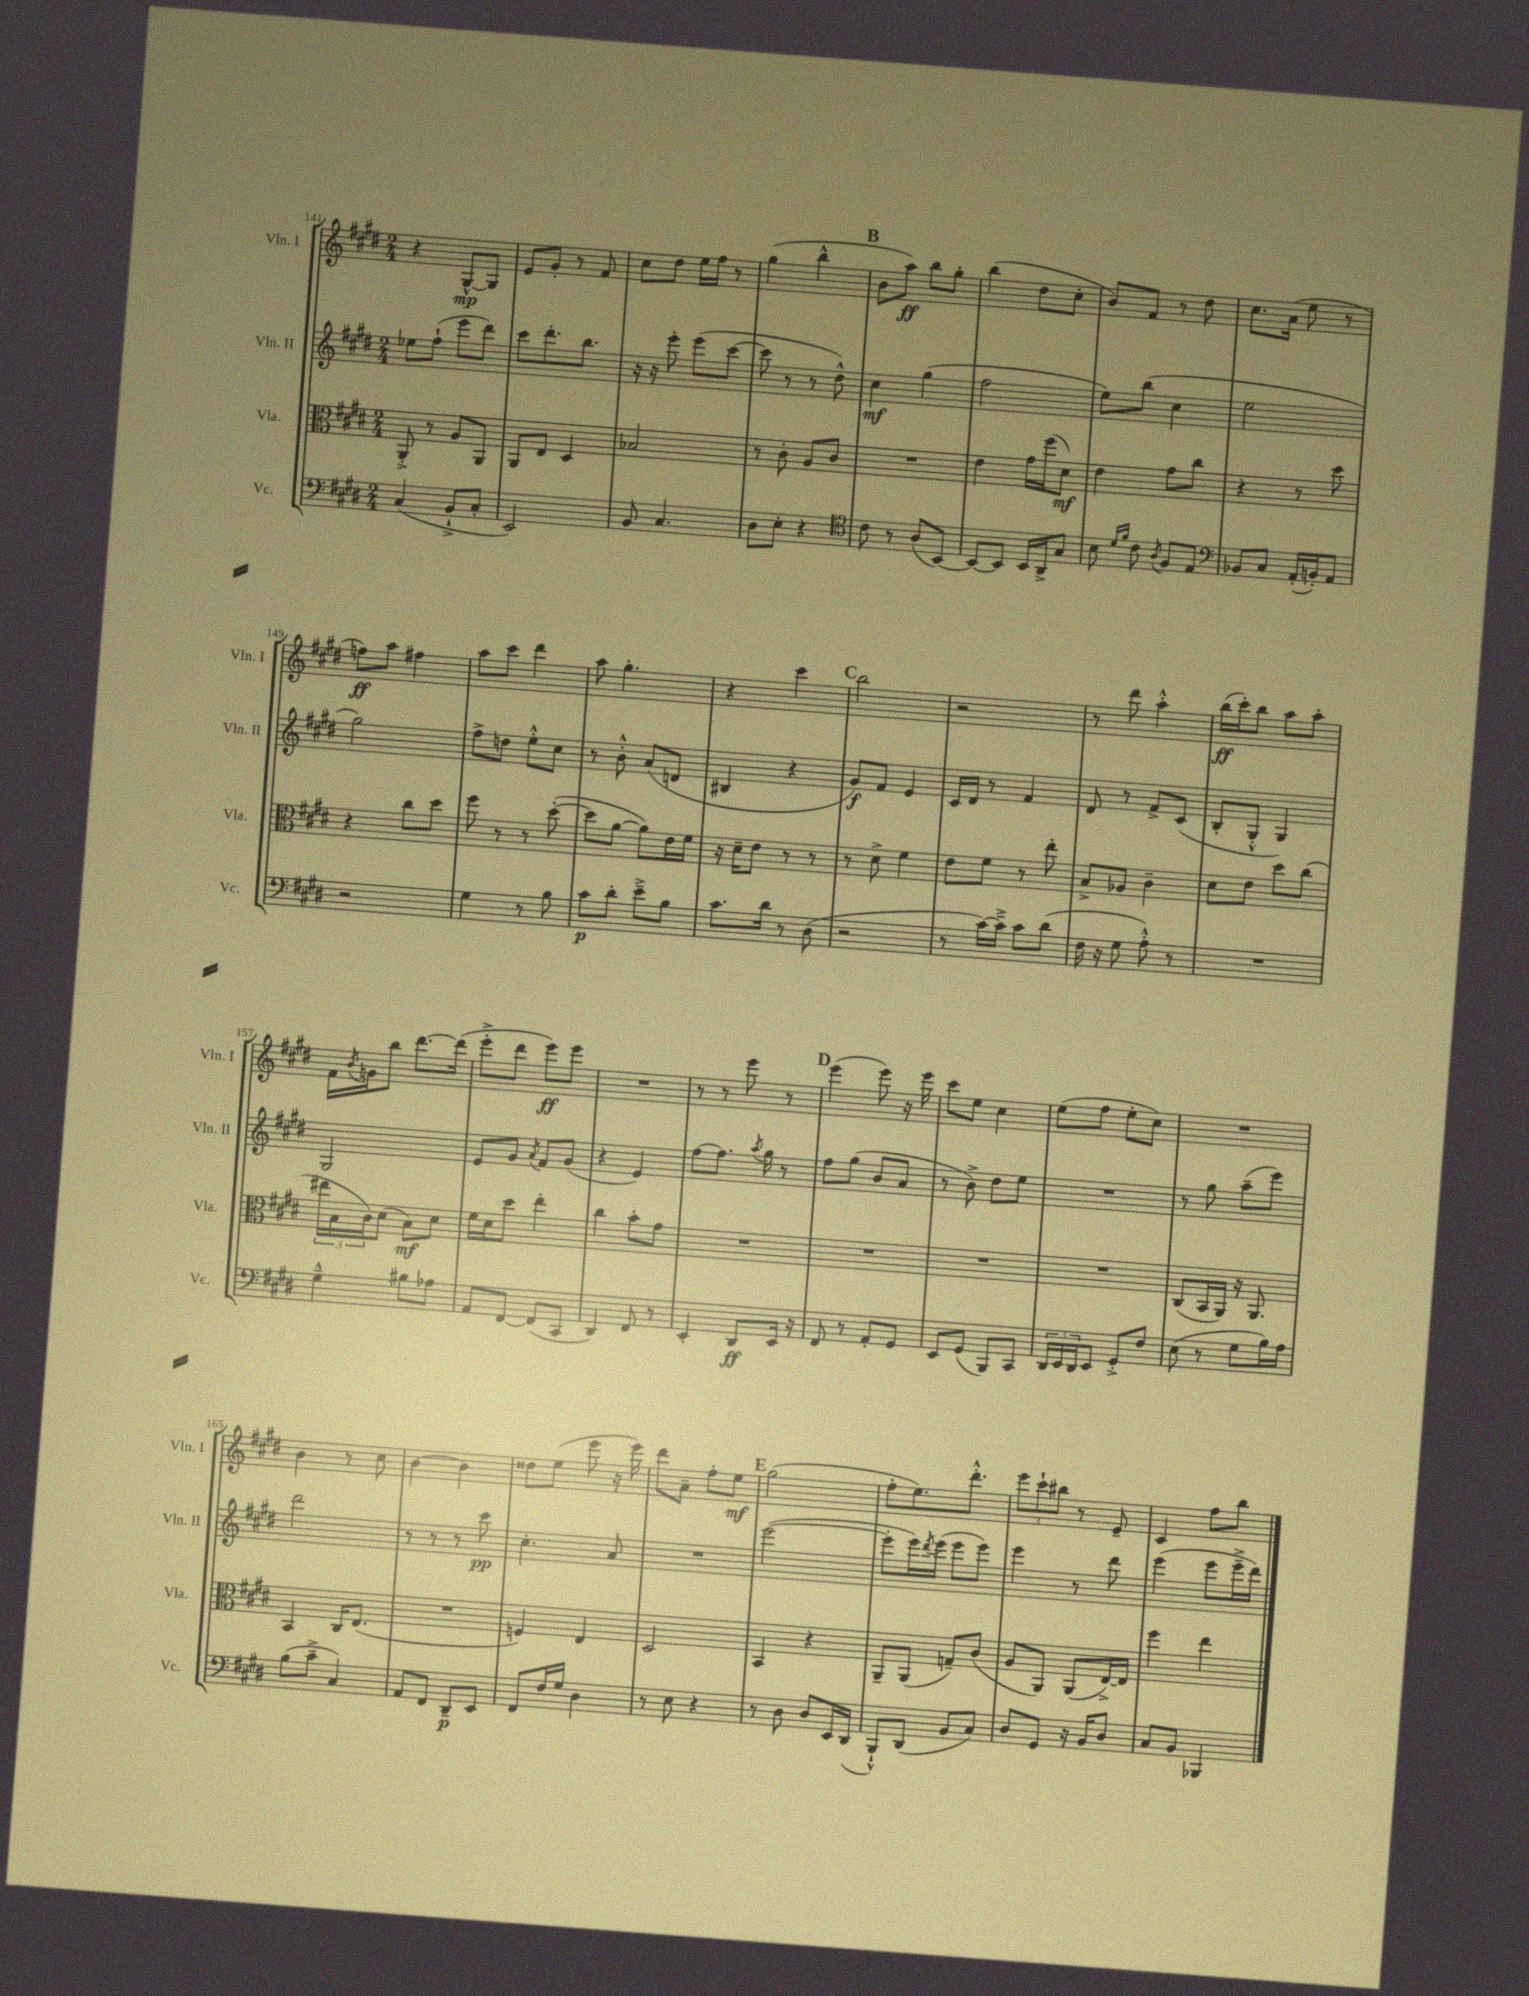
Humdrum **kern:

**kern	**kern	**kern	**kern
*staff4	*staff3	*staff2	*staff1
*clefF4	*clefC3	*clefG2	*clefG2
*k[f#c#g#d#]	*k[f#c#g#d#]	*k[f#c#g#d#]	*k[f#c#g#d#]
*M2/4	*M2/4	*M2/4	*M2/4
(4C#/	8AA'^/	8ee-\L	4r
.	8r	(8ff#`\J	.
8BB`^/L	8A/L	8eee\L	[8G#^^/L
8C#'/J	8AA/J	8ddd#\J)	8G#/]J
=	=	=	=
2EE/)	8AA/L	8ccc#\L	8e/L
.	8E/J	8.ddd#'\	8g#'/J
.	4D#/	.	8r
.	.	8.bb\J	.
.	.	.	8f#/
=	=	=	=
8BB/	2B-/	16r	8cc#\L
.	.	16r	.
4.C#/	.	8eee'\	8dd#\J
.	.	(8eee\L	16ee\LL
.	.	.	16ff#\JJ
.	.	[8ccc#\J	8r
=	=	=	=
8D#\L	8r	8ccc#\]	(4gg#\
8E'\J	8c#'\	8r	.
4r	8A/L	8r	4bb^^\
.	8c#/J	8dd#^^\)	.
=	=	=	=
*clefC4	*	*	*
8c#\	2r	4cc#\	8b\L
8r	.	.	8aa\J)
(8A/L	.	(4gg#\	8bb\L
[8BB/J)	.	.	8gg#'\J
=	=	=	=
8BB/_L	4e\	2ff#\	(4bb\
8BB/]J	.	.	.
16BB/LL	16g#\LL	.	8dd#\L
16AA^/J	(16ff#\J	.	.
8G#/J	8d#\J)	.	8cc#'\J
=	=	=	=
8B\	4e\	8ee\L)	8b/L)
16qqd#/LL	.	.	.
16qqf#/JJ	.	.	.
8c#\	.	(8bb\J	8f#/J
8qA/	.	.	.
8F#/L	8g#\L	4cc#\	8r
8E/J	8cc#\J	.	8dd#\
=	=	=	=
*clefF4	*	*	*
8BB-/L	4r	2ee\	8.cc#\L
8C#/J	.	.	.
.	.	.	(16a\Jk
(16AA'/LL	8r	.	8ee\
16BB'/J)	.	.	.
8AA/J	8dd#\	.	8r
=	=	=	=
2r	4r	2gg#\)	8ff\L)
.	.	.	8aa\J
.	8cc#\L	.	4ff#\
.	8dd#\J	.	.
=	=	=	=
4G#\	8ff#\	8ff#^\L	8aa\L
.	8r	8dd\J	8ccc#\J
8r	8r	8ee'^^\L	4ddd#\
8B\	([8dd#'\	8cc#\J	.
=	=	=	=
8c#\L	8dd#\]L	8r	8aa\
8d#'\J	[8a\J	8b'^^\	4.gg#'\
8e~^\L	8a\]L)	(8a/L	.
8B\J	16e\L	8d/J	.
.	16f#\JJ	.	.
=	=	=	=
8.c#\L	16r	4B#/	4r
.	16d#~\LK	.	.
.	8e\J	.	.
16d#\Jk	.	.	.
8r	8r	4r	4ccc#\
(8D#\	8r	.	.
=	=	=	=
2r	8r	8g#/L)	2bb\
.	8d#^\	8f#/J	.
.	4f#\	4e/	.
=	=	=	=
8r	8e\L	16c#/LL	2r
.	.	16d#/JJ	.
[16c#\LL)	8f#\J	8r	.
16c#~^\]JJ	.	.	.
8c#\L	8r	4f#/	.
(8d#\J	8ee'\	.	.
=	=	=	=
16F#\	8B^/L	8d#/	8r
16r	.	.	.
8G#\	8A-/J	8r	8ddd#\
8A'^^\)	4c#~\	8f#^/L	4aa'^^\
8r	.	(8c#/J	.
=	=	=	=
2r	8d#\L	8B'/L	(16bb\LL
.	.	.	16ccc#'\J)
.	8e\J	8G#'^^/J	8bb\J
.	8dd#\L	4G#/)	8aa\L
.	(8cc#\J	.	8aa'\J
=	=	=	=
4G#~^^\	24ee#\LL	2G#/	16f#\LL
.	24B\	.	.
.	.	.	8qb/
.	.	.	16g\J
.	24c#\J)	.	.
.	(8d#\J	.	8bb\J
8B#\L	8B\L)	.	[8.ddd#\L
8A-\J	8d#\J	.	.
.	.	.	(16ddd#\]Jk
=	=	=	=
8AA/L	16f#\LL	8e/L	8eee'^\L
.	16d#\J	.	.
[8FF#/J	8dd#\J	8g#/J	8ddd#\J
.	.	8qa/	.
(8FF#/]L	4ee'\	8f#/L	8eee\L)
8CC#/J	.	(8g#/J	8eee\J
=	=	=	=
4DD#/)	4cc#\	4r	2r
8FF#/	8b'\L	4e/)	.
8r	8g#\J	.	.
=	=	=	=
4EE'/	2r	[8ff#\L	8r
.	.	8.ff#\]J	8r
8DD#/L	.	.	8eee\
.	.	8qaa/	.
.	.	16gg#\	.
16EE/Jk	.	8r	8r
16r	.	.	.
=	=	=	=
8FF#/	2r	8ff#\L	(4eee\
8r	.	(8gg#\J	.
8AA'/L	.	8b/L	8eee\)
8GG#/J	.	8a/J	16r
.	.	.	16eee\
=	=	=	=
8EE/L	2r	8r	8ccc#\L
(8GG#/J	.	8b^\)	8ee\J
8BBB/L)	.	8dd#\L	4cc#\
8CC#/J	.	8ee\J	.
=	=	=	=
24DD#/LL	2r	2r	(8ee\L
24EE/	.	.	.
24DD#/J	.	.	.
8EE/J	.	.	8ff#\J
8GG#'^/L	.	.	8ee'\L
8F#/J	.	.	8cc#\J)
=	=	=	=
(8E\	(8C#/L	8r	2r
8r	16BB/L	8gg#\	.
.	16AA/JJ)	.	.
8G#\L	16r	(8aa~\L	.
.	8.AA/	.	.
16B\L)	.	8eee\J)	.
16A\JJ	.	.	.
=	=	=	=
(8B\L	4BB/	2ddd#\	4b\
8c#~^\J	.	.	.
4C#/)	16C#/LK	.	8r
.	(8.E/J	.	.
.	.	.	8cc#\
=	=	=	=
8AA/L	2r	8r	[4b\
8FF#/J	.	8r	.
8DD#~/L	.	8r	4b\]
8EE/J	.	8ccc#\	.
=	=	=	=
8FF#/L	4F/)	4.cc#'\	8dd##\L
16F#/L	.	.	(8ee\J
16G#/JJ	.	.	.
4D#\	4E/	.	8eee\
.	.	8a/	16r
.	.	.	16eee\)
=	=	=	=
8r	2D#/	2r	8ddd#\L
8E\	.	.	8a~\J
4r	.	.	8ff#'\L
.	.	.	8ee\J
=	=	=	=
8r	4BB/	([2eee\	(2gg#\
8D#\	.	.	.
8D#/L	4r	.	.
16EE/L	.	.	.
(16DD#/JJ	.	.	.
=	=	=	=
8BBB`^^/L)	8AA~/L	8eee'\]L	8ff#'\L
(8DD#/J	(8AA/J	16eee\L)	8.ee\)
.	.	8qddd#/	.
.	.	(16eee\JJ	.
8BB/L	8G~/L)	8eee\L	.
.	.	.	8.ddd#'^^\J
8C#/J)	(8c#/J	8eee\J)	.
=	=	=	=
8D#/L	8A/L	4eee\	12eee\L
.	.	.	12ccc#`\
8GG#/J	8AA/J)	.	.
.	.	.	12bb#\J
16r	(8AA/L	8r	8r
16BB/LK	.	.	.
8D#/J	[16E^/L)	8ddd#\	8e~/
.	16E/]JJ	.	.
=	=	=	=
8C#/L	4ff#\	(4eee\	4c#/
8BB/J	.	.	.
4BBB-/	4ee\	8eee\L	8ff#\L
.	.	16eee~^\L	8bb\J
.	.	16ddd#\JJ)	.
==	==	==	==
*-	*-	*-	*-
